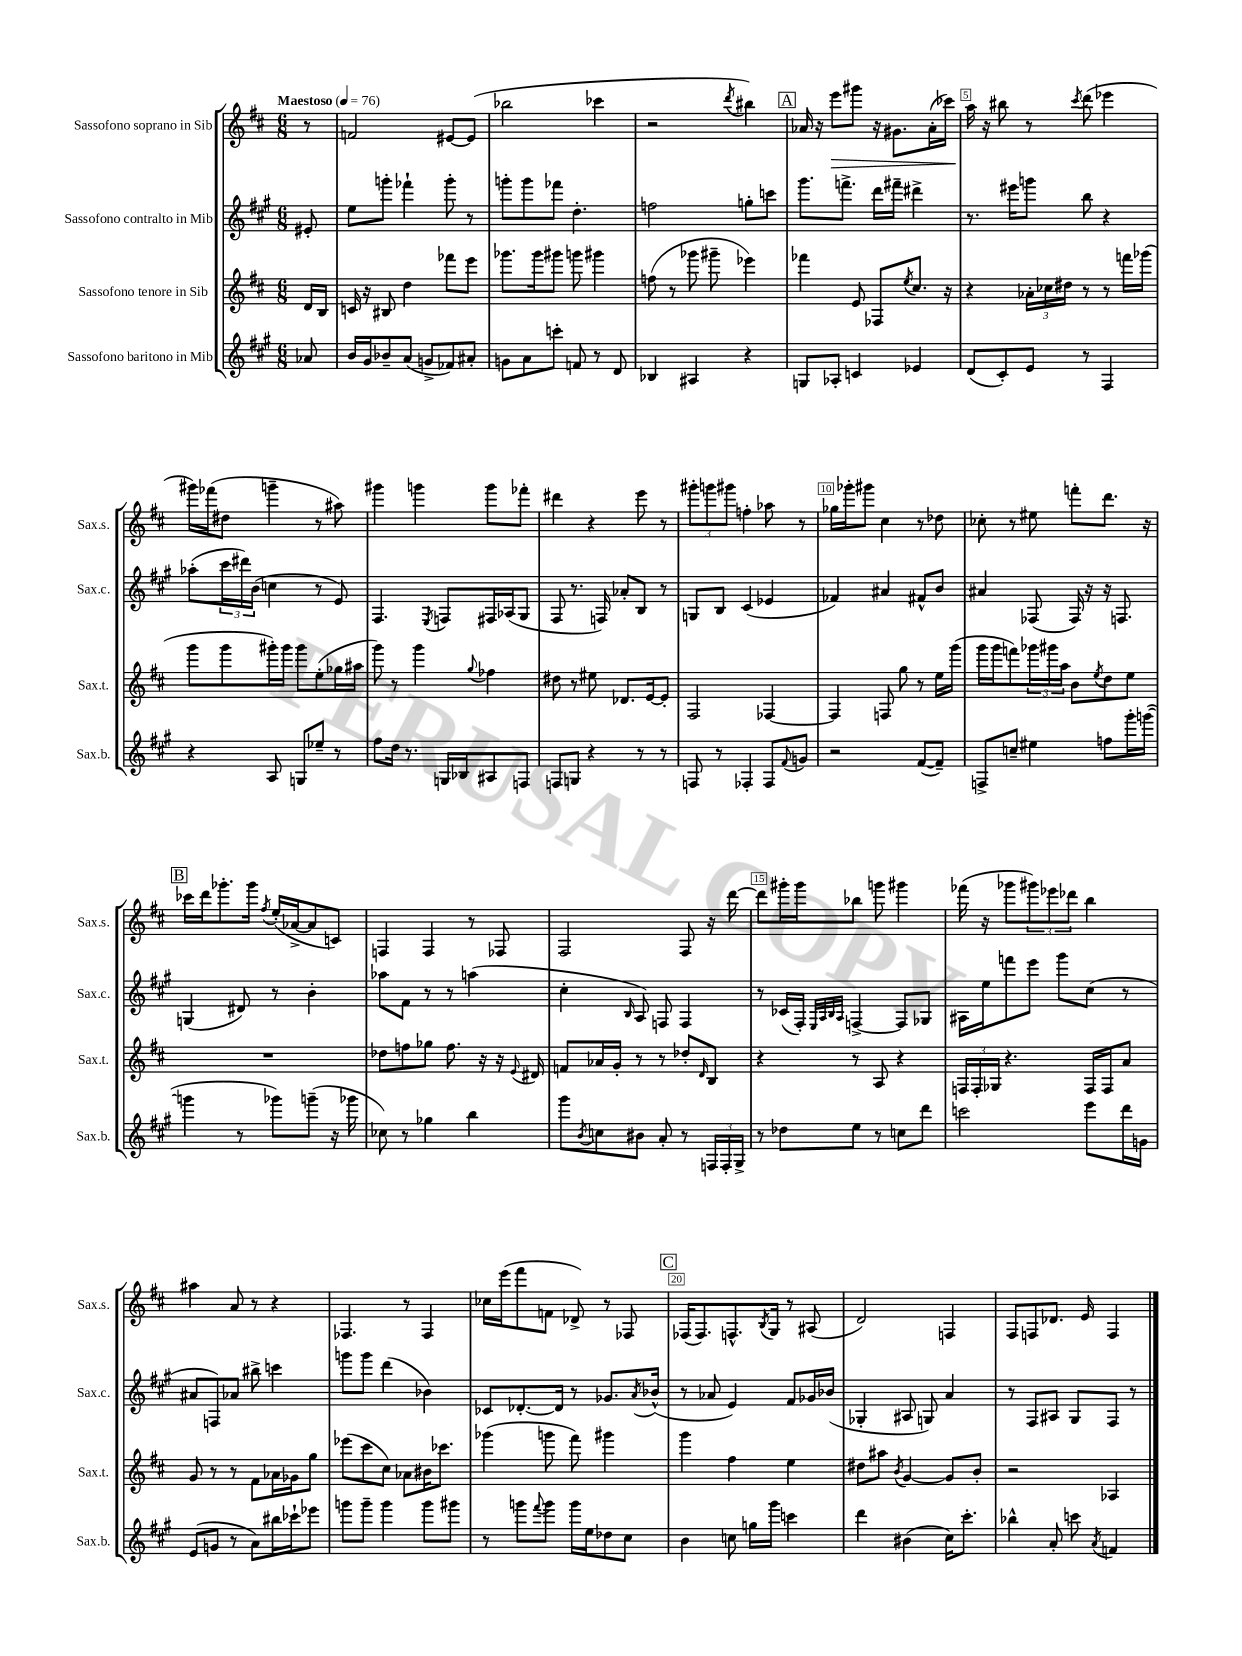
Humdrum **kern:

**kern	**kern	**kern	**kern	**dynam
*part4	*part3	*part2	*part1	*part1
*staff4	*staff3	*staff2	*staff1	*staff1
*I"Sassofono baritono in Mib	*I"Sassofono tenore in Sib	*I"Sassofono contralto in Mib	*I"Sassofono soprano in Sib	*
*I'Sax.b.	*I'Sax.t.	*I'Sax.c.	*I'Sax.s.	*
*clefG2	*clefG2	*clefG2	*clefG2	*
*k[f#c#g#]	*k[f#c#]	*k[f#c#g#]	*k[f#c#]	*
*M6/8	*M6/8	*M6/8	*M6/8	*
*MM76	*MM76	*MM76	*MM76	*
=	=	=	=	=
!	!	!	!LO:TX:a:B:t=Maestoso	!
8a-X/	16d/LL	8e#X'/	8r	.
.	16B/JJ	.	.	.
=1	=1	=1	=1	=1
16b/LL	16cn/	8ee\L	2fn/	.
16g#/J	16r	.	.	.
8b-X~/	8B#X/	8gggn'\J	.	.
(8a/J	4dd\	4fff-X`\	.	.
8gn^/L	.	.	.	.
8f-X/)	8fff-X\L	8ggg'\	[8e#X/L	.
8a#X'/J	8eee\J	8r	(8e#/J]	.
=2	=2	=2	=2	=2
8gn\L	8.ggg-X\L	8gggn'\L	2bb-X\	.
8a\	.	8ggg\	.	.
.	16ggg-\k	.	.	.
8cccn'\J	8ggg#X\J	8fff-X\J	.	.
8fn/	8gggn\	4.dd'\	.	.
8r	4ggg#X\	.	4ccc-X\	.
8d/	.	.	.	.
=3	=3	=3	=3	=3
4B-X/	(8ffn\	2ffn\	2r	.
.	8r	.	.	.
4A#X/	8ggg-X\	.	.	.
.	8ggg#X~\	.	.	.
.	.	.	8qddd/	.
4r	4eee-X\)	8ggn'\L	4bb#X\)	.
.	.	8cccn\J	.	.
!!LO:REH:place=s1:t=A
=4	=4	=4	=4	=4
8Gn/L	4fff-X\	8.ggg#\L	16a-X/	.
.	.	.	16r	.
!	!	!	!	!LO:HP:b
8A-X'/J	.	.	8eee\L	>
.	.	8.fffn^\J	.	.
4cn/	8e/	.	8ggg#X\J	.
.	8F-X/L	16ddd\LL	16r	.
.	.	16fff#X~\JJ	8.g#X\L	.
.	8qee/	.	.	.
4e-X/	8.cc#/J	4ddd#X^\	.	.
.	.	.	(16a-'\L	.
.	16r	.	16ccc-X\JJ)	.
=5	=5	=5	=5	=5
(8d/L	4r	8.r	16aa\	.
.	.	.	16r	]
8c#'/)	.	.	8bb#X\	.
.	.	16eee#X\KL	.	.
8e/J	24a-X'\LL	8gggn\J	8r	.
.	24cc-X\	.	.	.
.	24dd#X\JJ	.	.	.
.	.	.	8qccc#/	.
8r	8r	8bb\	(8ddd\	.
4F#/	8r	4r	4eee-X\	.
.	16fffn\LL	.	.	.
.	(16ggg-X\JJ	.	.	.
!!LO:LB:g=z
=6	=6	=6	=6	=6
4r	8ggg\L	(8aa-X'\L	16ggg#X\LL)	.
.	.	.	(16fff-X\J	.
.	8ggg\	24ccc#\L	8dd#X\J	.
.	.	24ddd#X\)	.	.
.	.	(24b\JJ	.	.
8A/	16ggg#X'\L)	4ccn\	4gggn~\	.
.	16ggg#\JJ	.	.	.
8Gn/L	8ggg#\L	.	.	.
8ee-X~/J	(8ee'\	8r	8r	.
8r	16gg-X\L	8e/)	8aa#X\)	.
.	16aa#X\JJ	.	.	.
=7	=7	=7	=7	=7
8ff#\L	8ggg\)	4.F#/	4ggg#X\	.
16dd\Jk	8r	.	.	.
8.r	.	.	.	.
.	4ggg\	.	4gggn\	.
.	.	8qE/	.	.
16Gn/LL	.	8Fn/L	.	.
16B-X/J	.	.	.	.
.	8qqgg/	.	.	.
8A#X/	4ff-X\	16F#X/L	8ggg\L	.
.	.	(16A-X/J	.	.
8Fn/J	.	8G#/J	8fff-X'\J	.
=8	=8	=8	=8	=8
8Fn/L	8dd#X\	8F#/	4ddd#X\	.
8Gn/J	8r	8.r	.	.
4r	8ee#X\	.	4r	.
.	.	16Fn/)	.	.
.	8.d-X/L	8a-X'/L	.	.
8r	.	8B/J	8eee\	.
.	[16e/k	.	.	.
8r	8e'/J]	8r	8r	.
=9	=9	=9	=9	=9
8Fn/	2F#/	8Gn/L	12ggg#X'\L	.
.	.	.	12gggn\	.
8r	.	8B/J	.	.
.	.	.	12ggg#X\J	.
4F-X'/	.	(4c#/	4ffn'\	.
8F-/L	[4F-X/	4e-X/	8aa-X\	.
8qqf#/	.	.	.	.
8gn/J	.	.	8r	.
=10	=10	=10	=10	=10
2r	4F-/]	4f-X/)	16gg-X\LL	.
.	.	.	16ggg-X'\J	.
.	.	.	8ggg#X\J	.
.	8Fn/	4a#X/	4cc#\	.
.	8gg\	.	.	.
([8f#/L	8r	8f#X^^/L	8r	.
8f#~/J])	16ee\LL	8b/J	8dd-X\	.
.	(16ggg\JJ	.	.	.
=11	=11	=11	=11	=11
8Fn^/L	16ggg\LL	4a#X/	8cc-X'\	.
.	16ggg\J	.	.	.
8ccn~/J	8fffn\)	.	8r	.
4ee#X\	24ggg-X\L	(8F-X/	8ee#X\	.
.	24ggg#X\	.	.	.
.	24aa\JJ	.	.	.
.	8b\L	16F-/)	8fffn'\L	.
.	.	16r	.	.
.	8qee/	.	.	.
8ffn\L	8dd\	16r	8.ddd\J	.
.	.	8.Fn/	.	.
16ggg#'\L	8ee\J	.	.	.
([16gggn\JJ	.	.	16r	.
!!LO:LB:g=z
!!LO:REH:place=s1:t=B
=12	=12	=12	=12	=12
4gggn\]	2.r	(4Gn/	16ccc-X\LL	.
.	.	.	16ddd\J	.
.	.	.	8.ggg-X'\	.
8r	.	8d#X/)	.	.
.	.	.	16ggg-\Jk	.
.	.	.	8qff#/	.
8ggg-X\L)	.	8r	(16ee'/LL	.
.	.	.	[16a-X^/J	.
(8gggn~\J	.	4b'\	8a-/]	.
16r	.	.	8cn/J)	.
16ggg-X\	.	.	.	.
=13	=13	=13	=13	=13
8cc-X\)	8dd-X\L	8aa-X\L	4Fn/	.
8r	8ffn\	8f#\J	.	.
4gg-X\	8gg-X\J	8r	4F/	.
.	8.ff\	8r	.	.
4bb\	.	(4aan\	8r	.
.	16r	.	.	.
.	16r	.	8F-X/	.
.	8qqe/	.	.	.
.	16d#X/	.	.	.
=14	=14	=14	=14	=14
8ggg#\L	8fn/L	4cc#'\	2F#/	.
8qb/	.	.	.	.
8ccn\	16a-X/L	.	.	.
.	16g'/JJ	.	.	.
.	.	16qqB/	.	.
8b#X\J	8r	8A/)	.	.
8a'/	8r	8Fn/	.	.
8r	8dd-X'/L	4F/	8F#/	.
.	16qqd/	.	.	.
24Fn/LL	8B/J	.	16r	.
24F'/	.	.	.	.
.	.	.	[16ddd\	.
24G#^/JJ	.	.	.	.
=15	=15	=15	=15	=15
8r	4r	8r	8ddd\L]	.
8dd-X\L	.	(16c-X/LL	16ggg#X'\L	.
.	.	16F#'/JJ)	16ggg#\J	.
.	.	32qqE/LLL	.	.
.	.	32qqA/	.	.
.	.	32qqB/	.	.
.	.	32qqA/JJJ	.	.
8ee\J	8r	[4Fn^/	8bb-X\J	.
8r	8A/	.	8gggn\	.
8ccn\L	4r	8F/L]	4ggg#X\	.
8ddd\J	.	8G-X/J	.	.
=16	=16	=16	=16	=16
2cccn\	24Fn/LL	16A#X\LL	(16fff-X\	.
.	24F'/	.	.	.
.	.	16ee\J	16r	.
.	24G-X/JJ	.	.	.
.	4.r	8fffn\	8ggg-X\L	.
.	.	8eee\J	12ggg#X\)	.
.	.	.	12eee-X\	.
.	.	8ggg#\L	.	.
.	.	.	12ddd-X\J	.
8eee\L	16F/LL	(8cc#\J	4bb\	.
.	16F/J	.	.	.
16ddd\L	8a/J	8r	.	.
16gn\JJ	.	.	.	.
!!LO:LB:g=z
=17	=17	=17	=17	=17
(8e/L	8g/	8a#X/L	4aa#X\	.
8gn/J	8r	8Fn/)	.	.
8r	8r	8a-X/J	8a/	.
8a\L)	8f#\L	8bb#X^\	8r	.
16bb#X\L	16a-X\L	4cccn\	4r	.
16ccc-X`\J	16g-X\J	.	.	.
8eee-X\J	8gg\J	.	.	.
=18	=18	=18	=18	=18
8gggn\L	(8eee-X\L	8gggn\L	4.F-X/	.
8ggg~\J	8ccc#\	8ggg\J	.	.
4ggg\	8cc#\J)	(4ddd\	.	.
.	8a-X\L	.	8r	.
8ggg\L	16b#X\K	4b-X\)	4F-/	.
.	8.ccc-X\J	.	.	.
8ggg#X\J	.	.	.	.
=19	=19	=19	=19	=19
8r	(4ggg-X\	8c-X/L	16cc-X\LL	.
.	.	.	(16eee\J	.
8gggn\L	.	[8.d-X'/	8fff#\	.
8qqfff#/	.	.	.	.
8ggg\J	8gggn\	.	8fn\J	.
.	.	16d-/Jk]	.	.
16ggg\LL	8fff#\)	8r	8d-X^/)	.
16ee\J	.	.	.	.
8dd-X\	4ggg#X\	8.g-X/L	8r	.
8cc#\J	.	.	8F-X/	.
.	.	8qa/	.	.
.	.	(16b-X^^/Jk	.	.
!!LO:REH:place=s1:t=C
=20	=20	=20	=20	=20
4b\	4ggg\	8r	(16F-X/KL	.
.	.	.	8.F-/)	.
.	.	8a-X/	.	.
8ccn\	4ff#\	4e/)	8.Fn^^/	.
16ggn\LL	.	.	.	.
.	.	.	8qB/	.
16ggg#\JJ	.	.	16G/Jk	.
4cccn\	4ee\	8f#/L	8r	.
.	.	16g-X/L	(8A#X/	.
.	.	(16b-X/JJ	.	.
=21	=21	=21	=21	=21
4ddd\	8dd#X\L	4G-X'/	2d/)	.
.	8aa#X\J	.	.	.
.	8qb/	.	.	.
(4b#X\	[4g/	8A#X/	.	.
.	.	8Gn/)	.	.
16cc#\KL)	8g/L]	4a/	4Fn/	.
8.ccc#'\J	.	.	.	.
.	8b'/J	.	.	.
=22	=22	=22	=22	=22
4bb-X^^\	2r	8r	8F#/L	.
.	.	8F#/L	8Fn/	.
8a'/	.	8A#X/J	8.d-X/J	.
8cccn\	.	8G#/L	.	.
.	.	.	16e/	.
8qa/	.	.	.	.
4fn/	4A-X/	8F#/J	4F/	.
.	.	8r	.	.
==	==	==	==	==
*-	*-	*-	*-	*-
